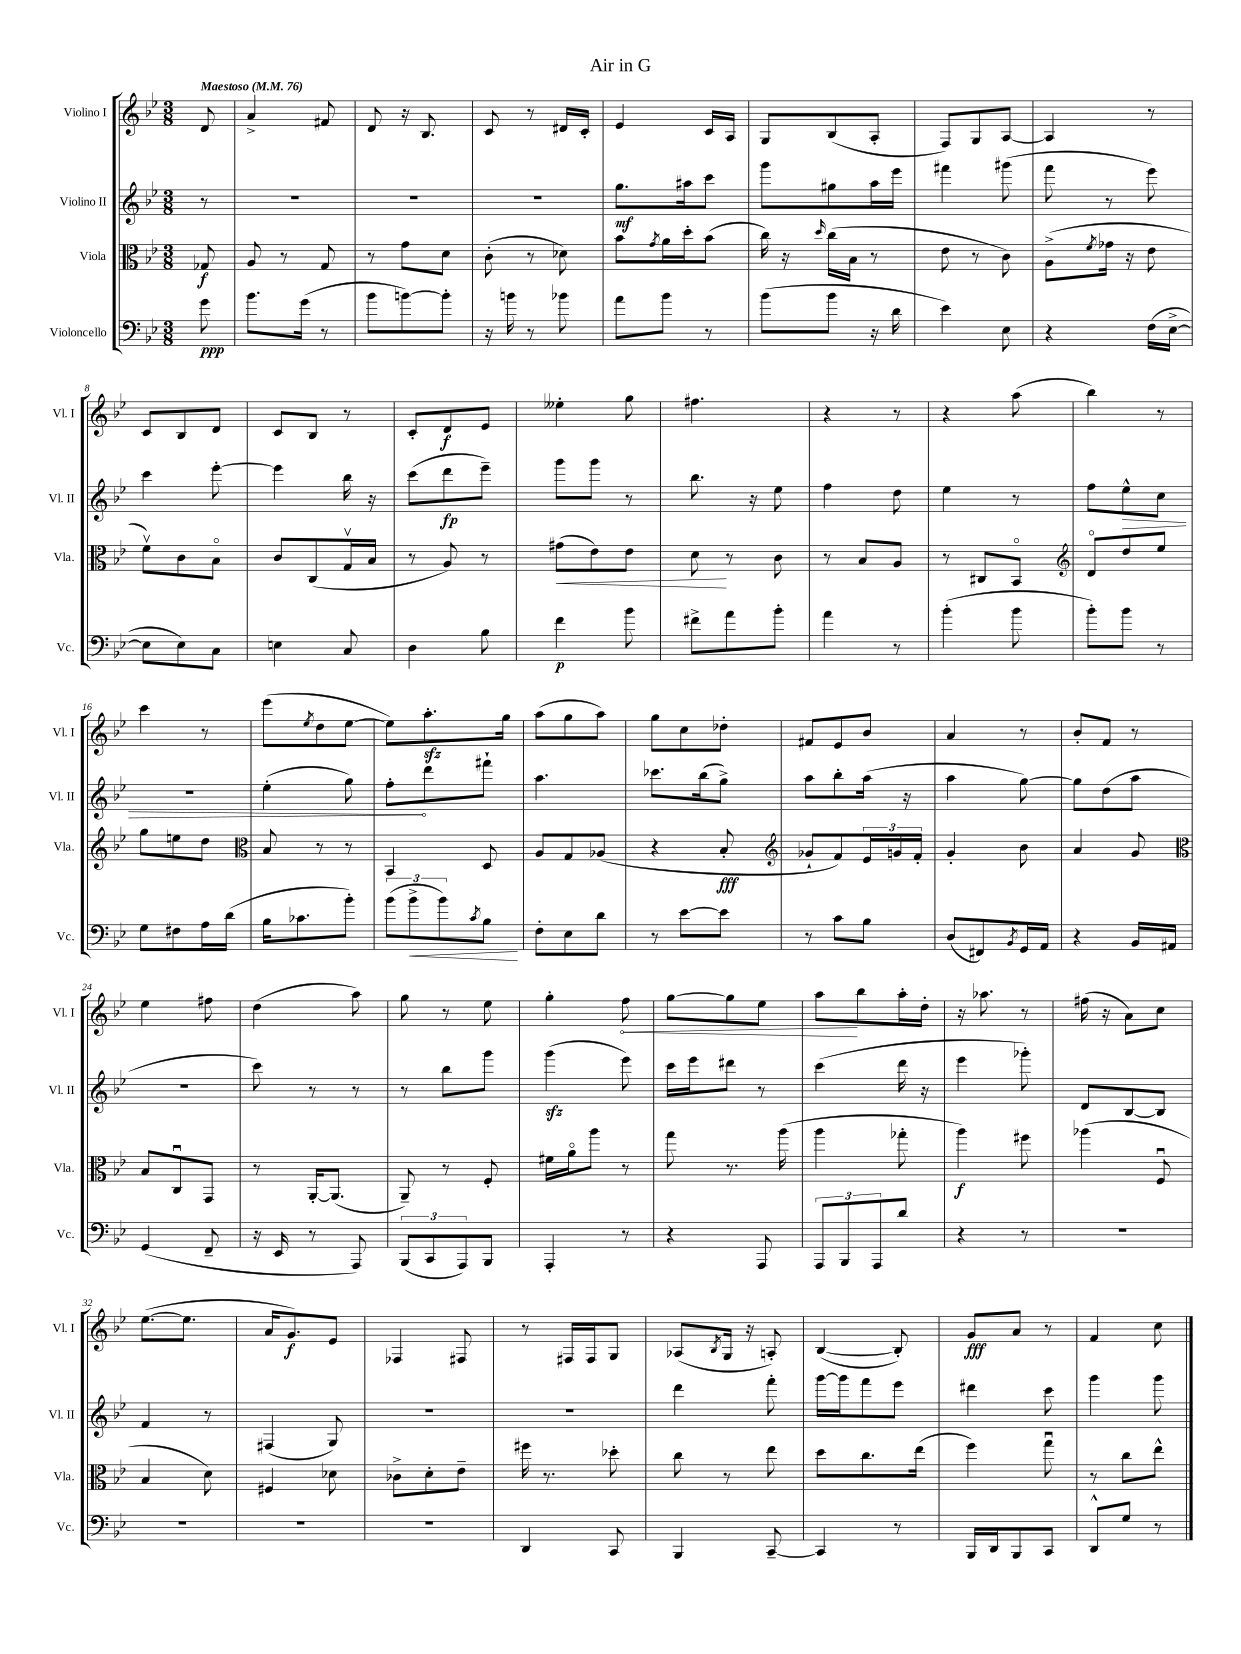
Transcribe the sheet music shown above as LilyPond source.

\header { title = "Air in G" }
<<
\new StaffGroup <<
\new Staff = "s0" \with { instrumentName = "Violino I" shortInstrumentName = "Vl. I" } {
    \clef treble \key bes \major \numericTimeSignature \time 3/8 \partial 8 \tempo "Maestoso" 4 = 76
    d'8 |
    a'4-> fis'8 |
    d'8 r16 bes8. |
    c'8 r8 dis'16 c'16-. |
    ees'4 c'16 a16 |
    g8 bes8( a8-. |
    f8) g8 a8~ |
    a4 r8 |
    c'8 bes8 d'8 |
    c'8 bes8 r8 |
    c'8-. d'8\f ees'8 |
    eeses''4-. g''8 |
    fis''4. |
    r4 r8 |
    r4 a''8( |
    bes''4) r8 |
    c'''4 r8 |
    ees'''8( \acciaccatura { ees''8 } d''8 ees''8~ |
    ees''8) a''8.-.\sfz g''16 |
    a''8( g''8 a''8) |
    g''8 c''8 des''8-. |
    fis'8 ees'8 bes'8 |
    a'4 r8 |
    bes'8-. f'8 r8 |
    ees''4 fis''8 |
    d''4( a''8) |
    g''8 r8 ees''8 |
    g''4-. \once \override Hairpin.circled-tip = ##t f''8\< |
    g''8~ g''8 ees''8 |
    a''8\! bes''8 a''16-. d''16-. |
    r16 aes''8. r8 |
    fis''16( r16 a'8) c''8 |
    ees''8.~( ees''8. |
    a'16 g'8.\f) ees'8 |
    fes4 fis8 |
    r8 fis16 fis16 g8 |
    aes8( \acciaccatura { bes8 } g16 r16 a8-.) |
    bes4~( bes8-.) |
    g'8\fff a'8 r8 |
    f'4 c''8 \bar "|." |
}
\new Staff = "s1" \with { instrumentName = "Violino II" shortInstrumentName = "Vl. II" } {
    \clef treble \key bes \major \numericTimeSignature \time 3/8 \partial 8
    r8 |
    R4. |
    R4. |
    R4. |
    g''8.\mf ais''16 c'''8 |
    g'''8 gis''8 a''16 ees'''16 |
    fis'''4 gis'''8( |
    f'''8 r8 ees'''8) |
    c'''4 ees'''8~-. |
    ees'''4 bes''16 r16 |
    c'''8( d'''8\fp ees'''8--) |
    g'''8 g'''8 r8 |
    bes''8. r16 ees''8 |
    f''4 d''8 |
    ees''4 r8 |
    f''8 \once \override Hairpin.circled-tip = ##t ees''8-^\> c''8 |
    R4. |
    ees''4-.( g''8) |
    f''8-.\! d'''8 fis'''8-! |
    a''4. |
    ces'''8. bes''16( g''8->) |
    a''8 bes''8-. a''16( r16 |
    a''4 g''8~) |
    g''8 d''8( a''8 |
    R4. |
    c'''8) r8 r8 |
    r8 bes''8 g'''8 |
    g'''4\sfz( ees'''8) |
    c'''16 ees'''16 dis'''8 r8 |
    c'''4( d'''16 r16 |
    ees'''4 ges'''8-.) |
    d'8 bes8~ bes8 |
    f'4 r8 |
    fis4( g8) |
    R4. |
    R4. |
    d'''4 f'''8-. |
    g'''16~ g'''16 f'''8 ees'''8 |
    dis'''4 c'''8 |
    g'''4 g'''8 \bar "|." |
}
\new Staff = "s2" \with { instrumentName = "Viola" shortInstrumentName = "Vla." } {
    \clef alto \key bes \major \numericTimeSignature \time 3/8 \partial 8
    ges8\f |
    a8 r8 g8 |
    r8 g'8 d'8 |
    c'8-.( r8 des'8) |
    bes'8 \acciaccatura { g'8 } a'16 d''16-. bes'8( |
    c''16) r16 \grace { d''16 } c''16( bes16 r8 |
    ees'8 r8 c'8) |
    a8->( \acciaccatura { f'8 } ges'16 r16 ees'8 |
    f'8\upbow) c'8 bes8\flageolet |
    c'8 c8( g16\upbow bes16 |
    r8 a8) r8 |
    gis'8\<( ees'8) ees'8 |
    d'8\! r8 c'8 |
    r8 bes8 a8 |
    r8 cis8 bes,8\flageolet |
    \clef treble d'8\flageolet d''8 ees''8 |
    g''8 e''8 d''8 |
    \clef alto bes8 r8 r8 |
    bes,4 d8 |
    a8 g8 aes8( |
    r4 bes8-.\fff |
    \clef treble ges'8-! f'8) \tuplet 3/2 { ees'16 g'16 f'16-. } |
    g'4-. bes'8 |
    a'4 g'8 |
    \clef alto bes8 c8\downbow g,8 |
    r8 a,16~-. a,8.( |
    a,8--) r8 f8-. |
    fis'16 a'16\flageolet a''8 r8 |
    g''8 r8. a''16( |
    a''4 ges''8-. |
    a''4\f) fis''8 |
    aes''4( f8\downbow |
    bes4 d'8) |
    fis4 des'8 |
    ces'8-> d'8-. ees'8-- |
    fis''16 r8. des''8-. |
    c''8 r8 ees''8 |
    d''8 c''8. ees''16( |
    f''4) g''8\downbow |
    r8 c''8 ees''8-^ \bar "|." |
}
\new Staff = "s3" \with { instrumentName = "Violoncello" shortInstrumentName = "Vc." } {
    \clef bass \key bes \major \numericTimeSignature \time 3/8 \partial 8
    g'8\ppp |
    bes'8. g'16( r8 |
    bes'8 b'8~) b'8-. |
    r16 b'16 r8 bes'8 |
    a'8 bes'8 r8 |
    bes'8( bes'8 r16 d'16 |
    ees'4) ees8 |
    r4 f16( ees16~-> |
    ees8 ees8) c8 |
    e4 c8 |
    d4 bes8 |
    f'4\p bes'8 |
    fis'8-> a'8 bes'8-. |
    a'4 r8 |
    bes'4-.( bes'8 |
    bes'8-.) bes'8 r8 |
    g8 fis8 a16 d'16( |
    bes16 ces'8. bes'8-.) |
    \tuplet 3/2 { bes'8( bes'8->\< bes'8) } \acciaccatura { c'8 } bes8\! |
    f8-. ees8 d'8 |
    r8 ees'8~ ees'8 |
    r8 c'8 bes8 |
    d8( fis,8) \acciaccatura { bes,8 } g,16 a,16 |
    r4 bes,16 ais,16 |
    g,4( f,8-- |
    r16 ees,16 r8 a,,8) |
    \tuplet 3/2 { bes,,8( c,8 a,,8) } bes,,8 |
    a,,4-. r8 |
    r4 a,,8 |
    \tuplet 3/2 { a,,8 bes,,8 a,,8 } d'8 |
    r4 r8 |
    R4. |
    R4. |
    R4. |
    R4. |
    d,4 c,8 |
    bes,,4 c,8~-- |
    c,4 r8 |
    bes,,16 d,16 bes,,8 c,8 |
    d,8-^ g8 r8 \bar "|." |
}
>>
>>
